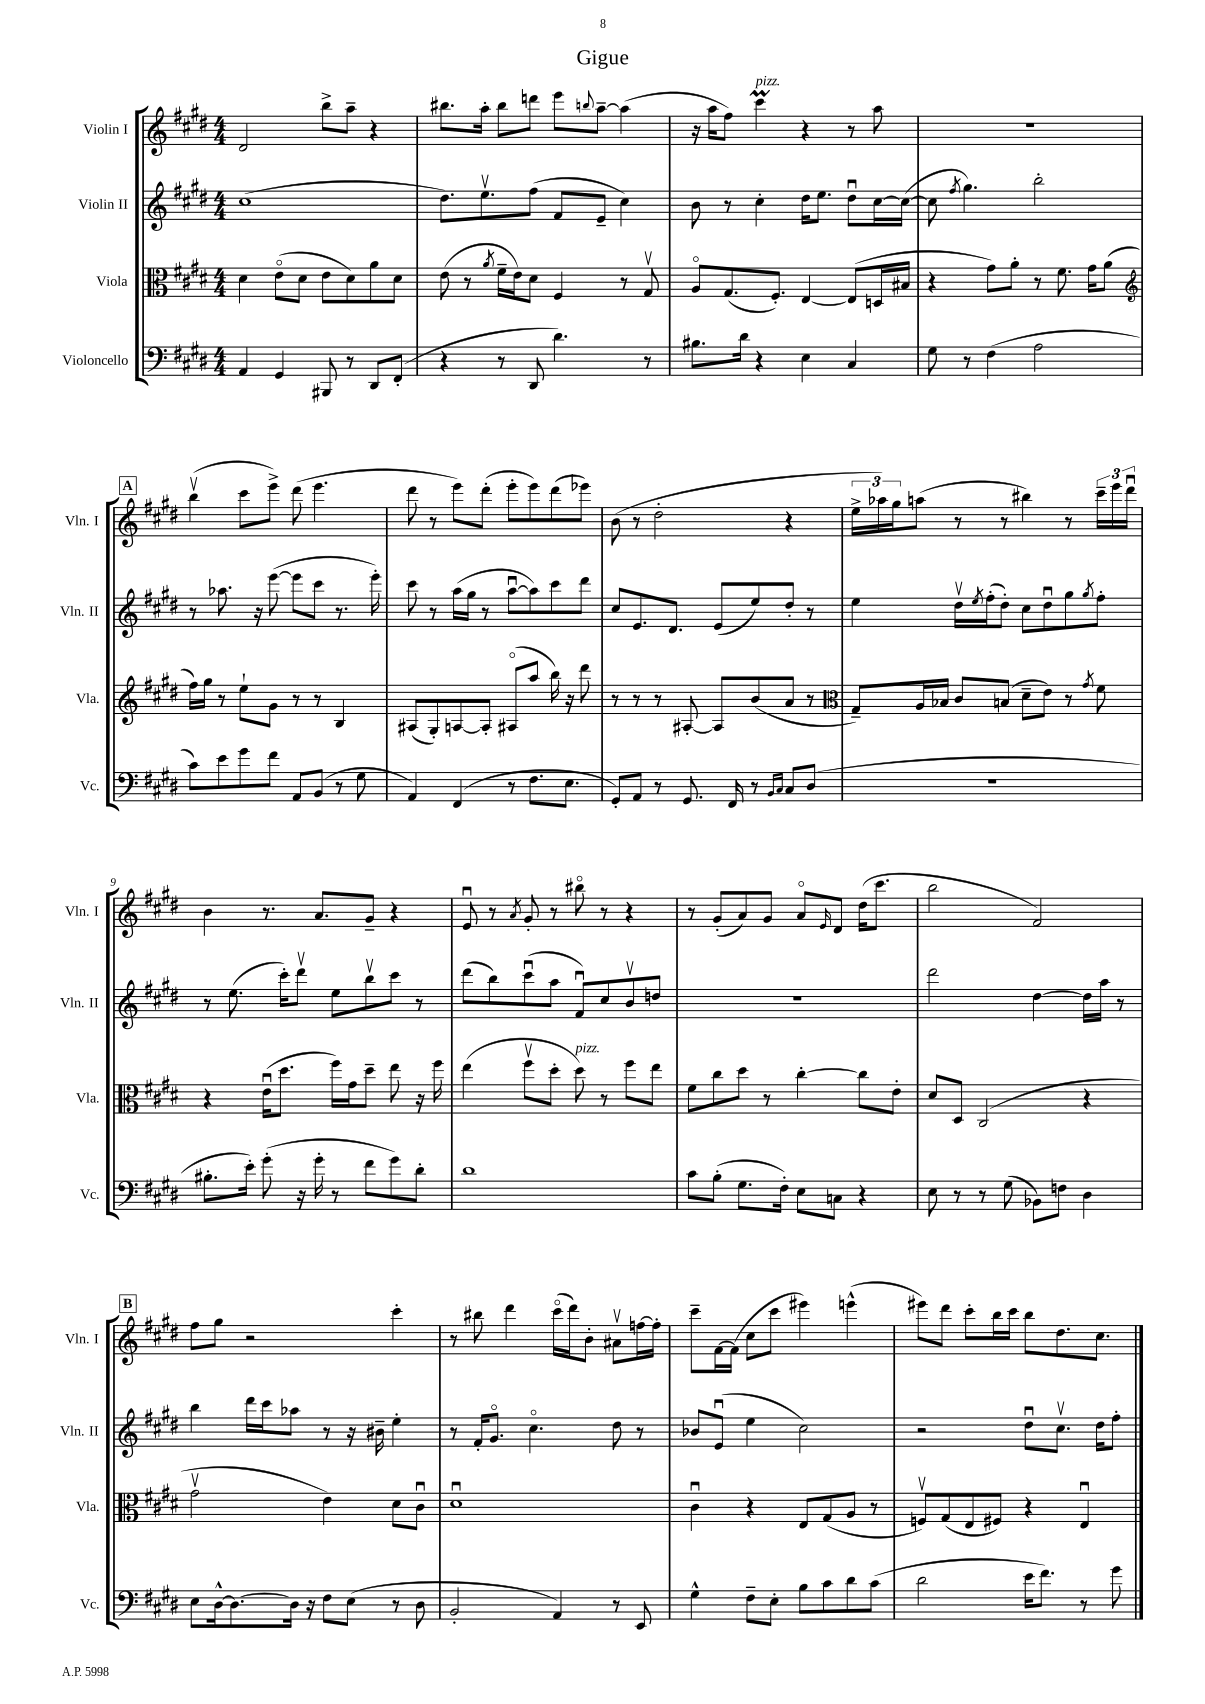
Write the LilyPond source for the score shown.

\header { title = "Gigue" }
<<
\new StaffGroup <<
\new Staff = "s0" \with { instrumentName = "Violin I" shortInstrumentName = "Vln. I" } {
    \clef treble \key e \major \numericTimeSignature \time 4/4
    dis'2 b''8-> a''8-- r4 |
    bis''8. a''16-. bis''8 d'''8 e'''8 \appoggiatura { b''8 } a''8~-- a''4( |
    r16 a''16 fis''8) cis'''4\prall^\markup { \italic "pizz." } r4 r8 a''8 |
    R1 |
    \mark \markup { \box "A" } b''4\upbow( cis'''8 e'''8->) dis'''8( e'''4. |
    dis'''8 r8 e'''8) dis'''8-.( e'''8-. e'''8) dis'''8( ees'''8) |
    b'8( r8 dis''2-. r4 |
    \tuplet 3/2 { e''16-> aes''16) gis''16 } a''8( r8 r8 bis''4) r8 \tuplet 3/2 { cis'''16-- e'''16 dis'''16\downbow } |
    b'4 r8. a'8. gis'8-- r4 |
    e'8\downbow r8 \acciaccatura { a'8 } gis'8-. r8 bis''8\flageolet r8 r4 |
    r8 gis'8-.( a'8) gis'8 a'8\flageolet \grace { e'16 } dis'8 dis''16( cis'''8. |
    b''2 fis'2) |
    \mark \markup { \box "B" } fis''8 gis''8 r2 cis'''4-. |
    r8 bis''8 dis'''4 cis'''16\flageolet( dis'''16) b'8-. ais'8\upbow f''16~ f''16-. |
    cis'''8-- fis'16~ fis'16( cis''8 cis'''8 eis'''4) e'''4-^( |
    eis'''8) dis'''8 cis'''8-. b''16 cis'''16 b''8 dis''8. cis''8. \bar "|." |
}
\new Staff = "s1" \with { instrumentName = "Violin II" shortInstrumentName = "Vln. II" } {
    \clef treble \key e \major \numericTimeSignature \time 4/4
    cis''1( |
    dis''8.) e''8.\upbow fis''8( fis'8 e'8-- cis''4) |
    b'8 r8 cis''4-. dis''16 e''8. dis''8\downbow cis''16~ cis''16~( |
    cis''8 \acciaccatura { fis''8 } gis''4.) b''2-. |
    \mark \markup { \box "A" } r8 aes''8. r16 e'''8~( e'''8 cis'''8 r8. e'''16-.) |
    cis'''8 r8 a''16( gis''16 r8 a''8~\downbow a''8) cis'''8 dis'''8 |
    cis''8 e'8. dis'8. e'8( e''8) dis''8-. r8 |
    e''4 dis''16\upbow \acciaccatura { e''8 } fis''16-.( dis''8-.) cis''8 dis''8\downbow gis''8 \acciaccatura { gis''8 } fis''8-. |
    r8 e''8.( cis'''16-.) dis'''8\upbow e''8 b''8\upbow cis'''8 r8 |
    dis'''8( b''8) cis'''8\downbow( a''8 fis'8\downbow) cis''8 b'8\upbow d''8 |
    r1 |
    dis'''2 dis''4~ dis''16 a''16 r8 |
    \mark \markup { \box "B" } b''4 dis'''16 cis'''16 aes''8 r8 r16 bis'16-- e''4-. |
    r8 fis'16-. gis'8.\flageolet cis''4.\flageolet dis''8 r8 |
    bes'8 e'8\downbow( e''4 cis''2) |
    r2 dis''8\downbow cis''8.\upbow dis''16 fis''8-. \bar "|." |
}
\new Staff = "s2" \with { instrumentName = "Viola" shortInstrumentName = "Vla." } {
    \clef alto \key e \major \numericTimeSignature \time 4/4
    dis'4 e'8\flageolet( dis'8 e'8 dis'8) a'8 dis'8 |
    e'8( r8 \acciaccatura { a'8 } fis'16-- e'16) dis'8 fis4 r8 gis8\upbow |
    a8\flageolet gis8.( fis8.-.) e4~ e8( d16 bis16 |
    r4 gis'8) a'8-. r8 fis'8. gis'16 a'8( |
    \mark \markup { \box "A" } \clef treble fis''16) gis''16 r8 e''8-! gis'8 r8 r8 b4 |
    ais8( gis8-.) a8~ a8-. ais8\flageolet( a''8 b''16) r16 dis'''8 |
    r8 r8 r8 ais8~-. ais8 b'8( a'8 r8 |
    \clef alto gis8--) a16 bes16 cis'8 b8( dis'8-- e'8) r8 \acciaccatura { gis'8 } fis'8 |
    r4 e'16\downbow( dis''8. fis''16) gis'16 dis''8-- e''8 r16 fis''16 |
    e''4( fis''8\upbow dis''8-. dis''8^\markup { \italic "pizz." }) r8 fis''8 e''8 |
    fis'8 cis''8 dis''8 r8 cis''4~-. cis''8 e'8-. |
    dis'8 dis8 cis2( r4 |
    \mark \markup { \box "B" } gis'2\upbow e'4) dis'8 cis'8\downbow |
    dis'1\downbow |
    cis'4\downbow r4 e8 gis8( a8 r8 |
    f8\upbow) gis8( e8 fis8) r4 e4\downbow \bar "|." |
}
\new Staff = "s3" \with { instrumentName = "Violoncello" shortInstrumentName = "Vc." } {
    \clef bass \key e \major \numericTimeSignature \time 4/4
    a,4 gis,4 bis,,8 r8 dis,8 fis,8-.( |
    r4 r8 dis,8 dis'4.) r8 |
    bis8. dis'16 r4 e4 cis4 |
    gis8 r8 fis4( a2 |
    \mark \markup { \box "A" } cis'8) e'8 gis'8 fis'8 a,8 b,8( r8 gis8 |
    a,4) fis,4( r8 fis8. e8. |
    gis,8-.) a,8 r8 gis,8. fis,16 r8 \grace { b,16 cis16 } cis8 dis8( |
    R1 |
    bis8.-. e'16-.) gis'8-.( r16 gis'16-. r8 fis'8 gis'8) dis'8-. |
    dis'1 |
    cis'8 b8-.( gis8. fis16-.) e8 c8 r4 |
    e8 r8 r8 gis8( bes,8) f8 dis4 |
    \mark \markup { \box "B" } e8 dis16~-^ dis8.~ dis16 r16 fis8 e8( r8 dis8 |
    b,2-. a,4) r8 e,8 |
    gis4-^ fis8-- e8-. b8 cis'8 dis'8 cis'8( |
    dis'2 e'16 fis'8.) r8 gis'8 \bar "|." |
}
>>
>>
